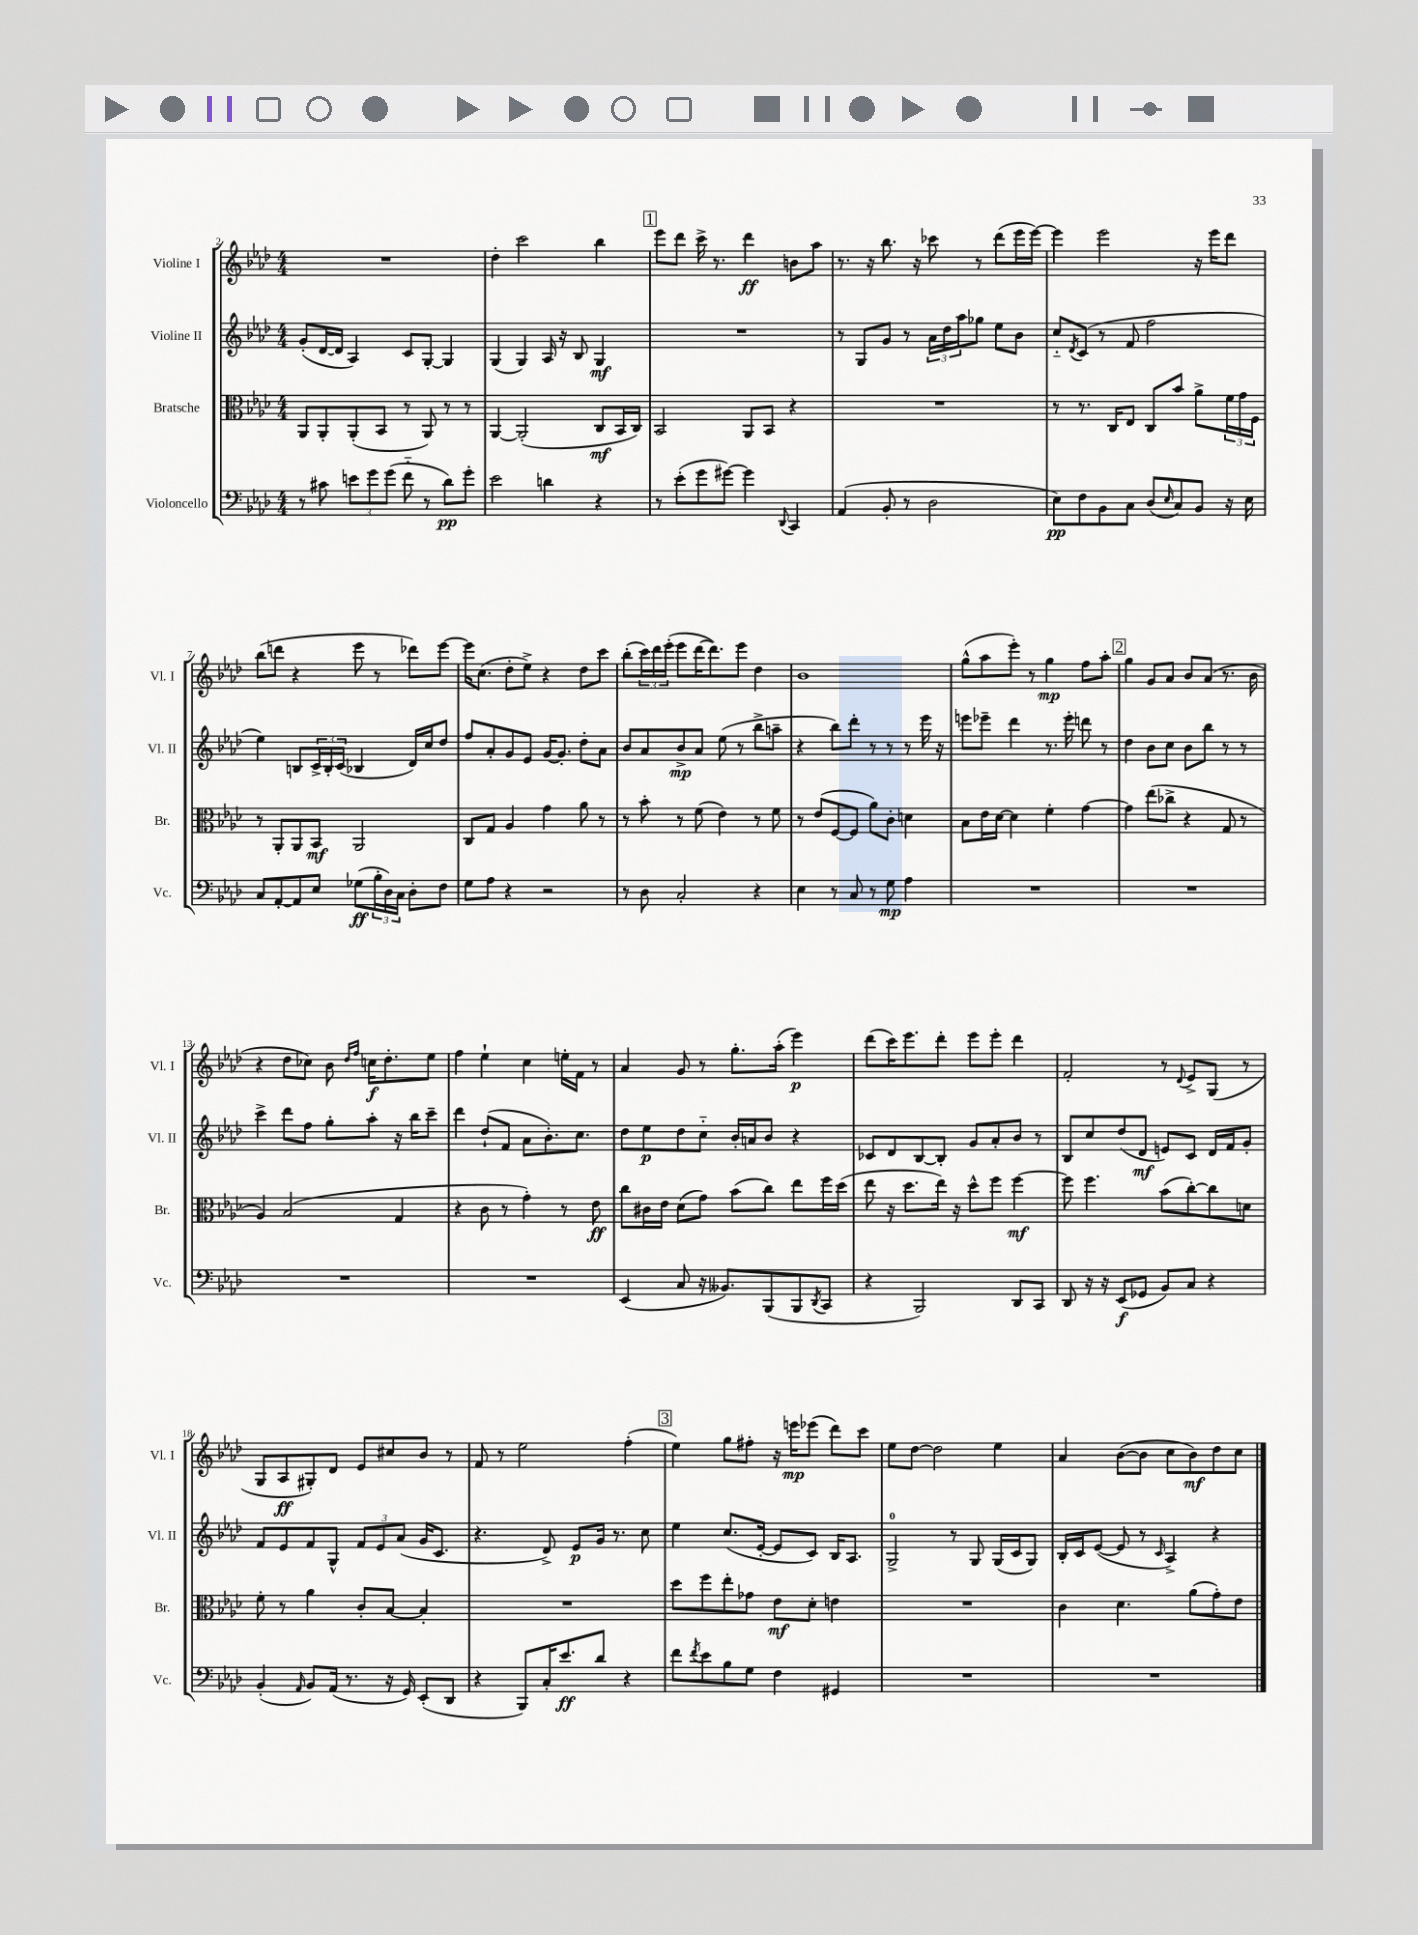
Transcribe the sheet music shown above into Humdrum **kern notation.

**kern	**kern	**kern	**kern
*staff4	*staff3	*staff2	*staff1
*clefF4	*clefC3	*clefG2	*clefG2
*k[b-e-a-d-]	*k[b-e-a-d-]	*k[b-e-a-d-]	*k[b-e-a-d-]
*M4/4	*M4/4	*M4/4	*M4/4
8r	8AA-/L	(8g'/L	1r
8c#\	8AA-'/	[16d-/L	.
.	.	16d-/]JJ	.
12e\L	(8AA-'/	4A-/)	.
12g\	.	.	.
.	8BB-/J	.	.
(12g\J	.	.	.
8f'~\	8r	8c/L	.
8r	8AA-/)	[8G'/J	.
8d-\L)	8r	4G/]	.
8g'\J	8r	.	.
=	=	=	=
2e-\	[4AA-/	(4G/	4dd-'\
.	(2AA-'/]	4G/)	2ccc\
4d\	.	16A-/	.
.	.	16r	.
.	.	8B-/	.
4r	8C/L	4G/	4bb-\
.	16BB-/L	.	.
.	16C/JJ)	.	.
=	=	=	=
8r	2BB-/	1r	8eee-\L
(8e-'\L	.	.	8ddd-\J
8g\	.	.	16ccc^\
.	.	.	8.r
[8g#\J)	.	.	.
4g#\]	8AA-/L	.	4ddd-\
.	8BB-/J	.	.
8qqDD-/	.	.	.
4CC/	4r	.	8b\L
.	.	.	8aa-\J
=	=	=	=
(4AA-/	1r	8r	8.r
.	.	8G/L	.
.	.	.	16r
8BB-'/	.	8g/J	8.bb-\
8r	.	8r	.
.	.	.	16r
2D-\	.	24a-\LL	8ccc-\
.	.	24dd-\	.
.	.	24aa-\J	.
.	.	8gg-\J	8r
.	.	8ee-\L	(8ddd-\L
.	.	8b-\J	16eee-\L
.	.	.	[16eee-\JJ)
=	=	=	=
8E-\L)	8r	8cc'~/L	4eee-\]
.	.	8qd-/	.
8F\	8.r	(8c/J	.
8BB-\	.	8r	2eee-\
.	16C/LK	.	.
8C\J	8E-/J	8f/	.
(8D-/L	8C/L	2ff\	.
16qqE-/	.	.	.
8C/)	8b-/J	.	.
8BB-/J	8a-^\L	.	16r
.	.	.	16eee-\LK
16r	24f\L	.	8ddd-\J
.	24g\	.	.
16E-\	.	.	.
.	24F\JJ	.	.
=	=	=	=
8C/L	8r	4ee-\)	(8bb-\L
[8AA-'/	8AA-'/L	.	8ddd\J
8AA-/]	8AA-/	8B/L	4r
8E-/J	8BB-/J	24c^/L	.
.	.	24B'/	.
.	.	(24c/JJ	.
(8G-\L	2AA-/	4B-/	8eee-\
24B-'\L	.	.	8r
24D-\)	.	.	.
24C\JJ	.	.	.
8D-'\L	.	16d-/LL)	8ddd-\L)
.	.	16cc/J	.
8F\J	.	8dd-/J	[8eee-\J
=	=	=	=
8G\L	8C/L	8ff/L	16eee-\]LK
.	.	.	(8.cc\J
8A-\J	8G/J	8a-'/	.
4r	4A-/	8g/	8dd-'\L
.	.	8e-/J	8ee-^\J)
2r	4g\	[16g/LK	4r
.	.	8.g'/]J	.
.	8a-\	8dd-'\L	8dd-\L
.	8r	8a-\J	8ccc\J
=	=	=	=
8r	8r	8b-/L	(8bb-'\L
8D-\	8b-'\	8a-/	24ccc\L)
.	.	.	24ddd-\
.	.	.	(24eee-'\JJ
2C'/	8r	8b-^/	8eee-\L
.	(8f\	8a-/J	[16ddd-\K
.	.	.	8.ddd-\])
.	4e-\)	(8ee-\	.
.	.	8r	8eee-\J
4r	8r	8bb-^\L	4dd-\
.	8f\	8aa~\J	.
=	=	=	=
4E-\	8r	4r	1b-
.	(8e-/L	.	.
8r	[8F/	8bb-\L)	.
8C/	8F/]J	8ddd-'\J	.
8r	8a-\L)	8r	.
8G\	8c'\J	8r	.
4A-\	4d\	8r	.
.	.	16eee-\	.
.	.	16r	.
=	=	=	=
1r	8B-\L	8eee\L	(8gg^^\L
.	16e-\L	8eee-~\J	8aa-\
.	[16d-\JJ	.	.
.	4d-\]	4ddd-\	8eee-'\J)
.	.	.	8r
.	4f'\	8.r	4gg\
.	.	16eee-'\	.
.	[4g\	8ddd\	8ff\L
.	.	8r	8aa-'\J
=	=	=	=
1r	4g\]	4dd-\	4gg\
.	(8ee-\L	8b-\L	8g/L
.	8cc-^\J	8cc\J	8a-/J
.	4r	8b-\L	8b-/L
.	.	8bb-\J	(8a-/J
.	8G/	8r	8.r
.	8r	8r	.
.	.	.	16b-\
=	=	=	=
1r	4A-/)	4ccc^\	4r
.	(2B-/	8ddd-\L	8dd-\L
.	.	8ff\J	8cc-\J)
.	.	8gg'\L	8b-\
.	.	.	16qqdd-/LL
.	.	.	16qqff/JJ
.	.	8aa-'\J	16cc\LK
.	.	.	8.dd-'\
.	4G/	16r	.
.	.	16bb-\LK	.
.	.	8ccc~\J	8ee-\J
=	=	=	=
1r	4r	4ddd-\	4ff\
.	8c\	(8dd-`/L	4ee-`\
.	8r	8f/J	.
.	4g'\)	8a-\L	4cc\
.	.	8.b-'\)	.
.	8r	.	16ee'\LL
.	.	8.cc\J	16f\JJ
.	8e-\	.	8r
=	=	=	=
(4EE-/	8cc\L	8dd-\L	4a-/
.	16c#\L	8ee-\	.
.	16e-\JJ	.	.
8C/	(8d-\L	8dd-\	8g/
16r	8g\J)	8cc'~\J	8r
8.BB--/L)	.	.	.
.	(8b-\L	16b-'/LL	8.gg'\L
.	.	16a/J	.
(8BBB-/	8cc\J)	8b-/J	.
.	.	.	(16aa-'\Jk
8BBB-/	8ee-\L	4r	4eee-\)
8qDD-/	.	.	.
8CC/J	16ff\L	.	.
.	(16dd-\JJ	.	.
=	=	=	=
4r	8ee-\	8c-/L	(8ddd-\L
.	16r	8d-/	16ccc\K)
.	8.dd-\L	.	8.eee-\
2BBB-/)	.	[8B-/	.
.	16ee-\Jk)	8B-'/]J	8ddd-'\J
.	16r	.	.
.	8dd-^^\L	8g/L	8eee-\L
.	8ff\J	8a-'/	8eee-'\J
8DD-/L	[4ff\	8b-/J	4ddd-\
8CC/J	.	8r	.
=	=	=	=
8DD-/	8ff\]	8B-/L	2f'/
16r	4.ff\	8cc/	.
16r	.	.	.
(8EE-/L	.	(8dd-/	.
8GG-/J	.	8d-/J	.
8BB-/L)	(8b-\L	8e/L)	8r
.	.	.	8qqd-/
8C/J	[8cc'\)	8c/J	8e-^/L
4r	8cc\]	16d-/LL	(8G/J
.	.	16f/J	.
.	8d\J	8g'/J	8r
=	=	=	=
(4BB-'/	8f'\	8f/L	8G/L
.	8r	8e-/	8A-/
16qqAA-/	.	.	.
8BB-/L)	4a-\	8f/	8G#'/)
(16AA-/Jk	.	8G^^/J	8d-/J
8.r	.	.	.
.	8c'/L	12f/L	8e-/L
.	.	12e-/	.
16r	[8B-/J	.	8cc#/
.	.	(12a-/J	.
16GG/)	.	.	.
(8EE-'/L	4B-'/]	16g/LK	8b-/J
.	.	8.c/J	.
8DD-/J	.	.	8r
=	=	=	=
4r	1r	4.r	8f/
.	.	.	8r
8BBB-/L)	.	.	2ee-\
16C'/K	.	8d-^/)	.
8.e-/	.	.	.
.	.	8e-/L	.
8d-/J	.	16g/Jk	.
.	.	8.r	.
4r	.	.	(4ff'\
.	.	8cc\	.
=	=	=	=
8f\L	8dd-\L	4ee-\	4ee-\)
8qf/	.	.	.
8e-\	8ff\	.	.
8B-\	8ee-'\	(8.cc/L	8gg\L
8G\J	8g-\J	.	8ff#'\J
.	.	[16e-'/Jk	.
4F\	8e-\L	8e-/]L	16r
.	.	.	16eee\LK
.	8d-'\J	8c/J)	(8eee-\J
4GG#/	4e\	16B-/LK	8ddd-\L)
.	.	8.A-/J	.
.	.	.	8ccc\J
=	=	=	=
1r	1r	2G^/	8ee-\L
.	.	.	[8dd-\J
.	.	.	2dd-\]
.	.	8r	.
.	.	8G/	.
.	.	(16G/LL	4ee-\
.	.	16c/J	.
.	.	8G/J)	.
=	=	=	=
1r	4c\	16B-'/LL	4a-/
.	.	16c/J	.
.	.	([8e-/J	.
.	4.d-\	8e-/]	([8b-\L
.	.	8r	8b-\]J
.	.	16qqc/	.
.	.	4A-^/)	8cc\L
.	(8a-\L	.	8b-\)
.	8g'\)	4r	8dd-\
.	8e-\J	.	8cc\J
==	==	==	==
*-	*-	*-	*-
